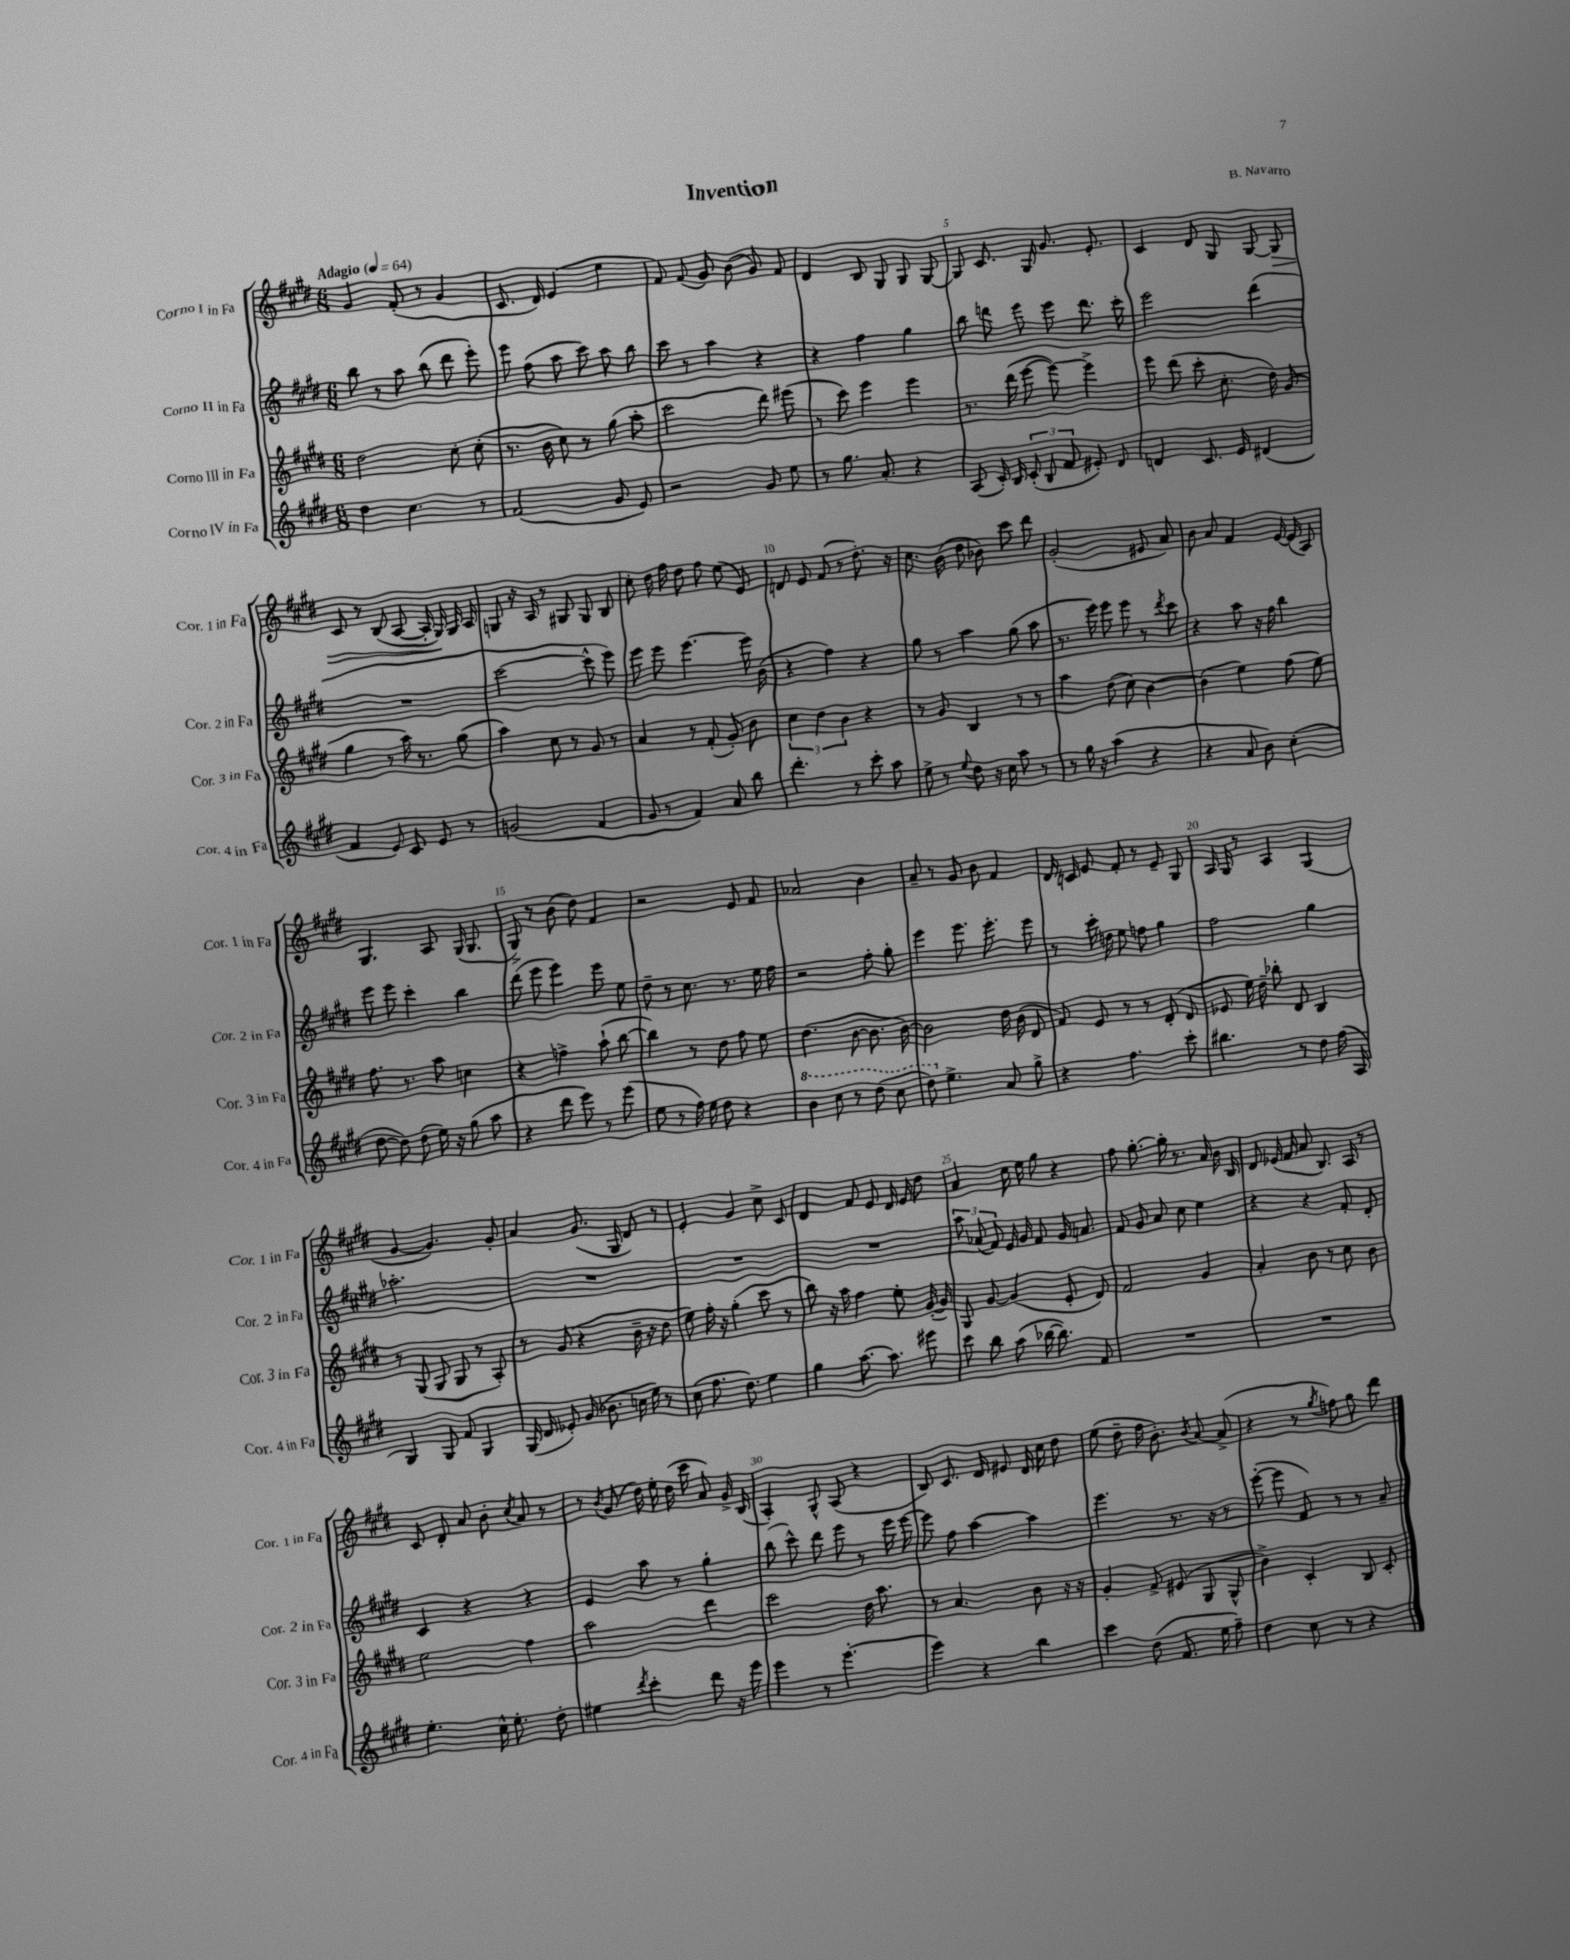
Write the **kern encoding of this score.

**kern	**kern	**kern	**kern
*staff4	*staff3	*staff2	*staff1
*clefG2	*clefG2	*clefG2	*clefG2
*k[f#c#g#d#]	*k[f#c#g#d#]	*k[f#c#g#d#]	*k[f#c#g#d#]
*M6/8	*M6/8	*M6/8	*M6/8
*MM64	*MM64	*MM64	*MM64
4dd#	2dd#	8bb	4g#
.	.	8r	.
4.cc#	.	8aa	(8f#'
.	.	(8bb	8r
.	8cc#'	8ddd#	4g#
8r	(8cc#'	8eee')	.
=	=	=	=
(2f#	8.r	8eee	8.c#
.	.	(8ff#	.
.	16b	.	16d#)
.	8cc#)	8aa	(4e
.	8r	8ccc#)	.
8g#	(8gg#	8aa	4ee
8e)	8aa'	8bb	.
=	=	=	=
2r	2ccc#	8ccc#	8f#)
.	.	8r	(8f#
.	.	4aa	8g#)
.	.	.	(8b
8g#	8ddd#)	4r	8g#)
8ee	(8eee#	.	8f#
=	=	=	=
8r	8r	4r	4d#
8.gg#	8ccc#)	.	.
.	4eee	4ff#	8B
8.a'	.	.	.
.	.	.	8G#
4r	4eee	4gg#	8G#
.	.	.	[8G#
=	=	=	=
(8A	8.r	8bb	8G#]
16c#')	.	8ddd	8.c#
16B	(16ddd#	.	.
(12c#'	[8eee	8eee	.
.	.	.	16G#
12B	.	.	.
.	8eee_)	8eee	8.g#
12f#	.	.	.
8e#')	4eee^]	8.ddd	.
.	.	.	8.e'
8d#	.	.	.
.	.	16ccc#'	.
=	=	=	=
4d	8eee	2eee	4c#
.	(8ddd#	.	.
8.c#	8ccc#'	.	8d#
.	8.cc#'	.	8G#
16e	.	.	.
(4d#	.	(4ddd#	[8G#
.	16dd#)	.	.
.	(8g#	.	8G#]
=	=	=	=
4f#	4gg#	2.r	8c#
.	.	.	8r
8e)	8r	.	(8B
8c#	16aa)	.	[8A
.	8.r	.	.
8e	.	.	16A']
.	.	.	16G#)
8r	(8gg#	.	16G#
.	.	.	16A
=	=	=	=
(2g	4aa)	[2ccc#	8G
.	.	.	16r
.	.	.	16A
.	8cc#	.	8r
.	8r	.	8G#
4f#	8g#	8ccc#^^]	8G#
.	8r	8eee)	8B
=	=	=	=
8g#	4a	8eee	8cc#'
8r	.	8eee	16dd#
.	.	.	16ff#
4f#)	8r	[4.eee	8dd#
.	(8f#'	.	8ff#
8a	8g#')	.	(8ee
8bb	8b	16eee]	8e)
.	.	(16b	.
=	=	=	=
4.ddd#'	6cc#	4r	8d
.	.	.	8e
.	6dd#	.	.
.	.	4ff#)	(8f#
.	6b	.	.
8r	.	.	8r
8ccc#'	4r	4r	8.dd#')
8aa	.	.	.
.	.	.	16r
=	=	=	=
8ee^	8r	8gg#	8.cc#
8r	8g#	8r	.
.	.	.	(16b
8qqee	.	.	.
8dd#	4B	4aa	8dd#
16r	.	.	8b-)
16cc#	.	.	.
8aa	8r	(8gg#	8ccc#
8r	8r	8aa	8ddd#
=	=	=	=
8r	4aa	8.r	(2g#'
16gg#	.	.	.
16r	.	16eee)	.
(4aa	(8dd#	8eee	.
.	8cc#)	8eee	.
4r	[4b	8r	8e#
.	.	8qddd#	.
.	.	8ccc#	8a)
=	=	=	=
4r	(4b]	4r	8b
.	.	.	8a
8a	4ee)	8aa	4f#
8b)	.	16r	.
.	.	16ff#	.
(4cc#'	(8ff#	4bb	[16e
.	.	.	(16e]
.	8ee)	.	8A)
=	=	=	=
[8dd#	8.ff#	8eee	4.G#
8dd#])	.	8eee	.
.	8.r	.	.
(8dd#	.	4ccc#'	.
16ee)	8aa	.	8A
16r	.	.	.
(8gg#	4cc	4bb	(16G#
.	.	.	8.G#
8aa	.	.	.
=	=	=	=
4r	4r	(8ddd#	8G#^)
.	.	8eee	8r
8ddd#	4ff^	4eee)	(8b
8eee)	.	.	8dd#)
8r	(8aa`	8eee	4f#
(8eee	[8bb	8ee	.
=	=	=	=
8ee	4bb])	8dd#~	2r
8r	.	8r	.
16ff#)	8r	8.cc#	.
16ee	.	.	.
8dd#	8dd#	.	.
.	.	8.r	.
4r	8ff#	.	8e
.	8ee	16ee	8f#
.	.	16ff#	.
=	=	=	=
4bb	(4.dd#	2r	2a-
8ccc#	.	.	.
8r	[8b	.	.
(8ddd#	8.b]	8ff#'	4b
8ccc#	.	8gg#'	.
.	[16b)	.	.
=	=	=	=
8ddd#)	2b]	4eee	8a~
4.ee^	.	.	8r
.	.	8.eee	8g#
.	.	.	8b
.	.	8.eee'	.
8a	16dd#	.	4f#
.	(16b	.	.
8gg#^	8d#	8eee	.
=	=	=	=
4r	8f#)	8r	16d#
.	.	.	16c
.	8e	16ccc#'	8e
.	.	16dd	.
4.ff#	8r	8ee	8f#'
.	8r	8ff	8r
.	(8d#'	4gg#	8e~
8ccc#'	8d#	.	8G#
=	=	=	=
4.bb#	8e-	2ff#	16A
.	.	.	16G#
.	16ee)	.	8r
.	16dd#~	.	.
.	8bb-'	.	4A
8r	8d#	.	.
8dd#	4B	4gg#	(4G#
(16ff#	.	.	.
16A	.	.	.
=	=	=	=
4G#)	8r	2.aa-'	[4g#
.	(8G#	.	.
8G#	8G#	.	4.g#])
8f#	8G#	.	.
4G#	8r	.	.
.	8A')	.	8g#'
=	=	=	=
(16G#	8r	2.r	4a
16d#	.	.	.
8e-')	(8g#	.	.
(16g#	4r	.	(8.g#
8.b-	.	.	.
.	.	.	16G#
16cc	16b~	.	8d#)
16ee)	16r	.	.
8r	8dd#	.	8r
=	=	=	=
(8cc#	8ee)	2.r	4e'
8.ff#	16ff#'	.	.
.	16r	.	.
.	(4gg#'	.	4g#
8.dd#)	.	.	.
4ee	8ccc#	.	8cc#^
.	8r	.	8c#
=	=	=	=
4gg#	8bb)	2.r	4d#
.	16r	.	.
.	16aa	.	.
[8.aa	4ff#	.	8f#
.	.	.	8e
8.aa]	.	.	.
.	8ee'	.	16d#
.	.	.	16e
8eee#	([16g#'	.	8dd#
.	16g#])	.	.
=	=	=	=
8ccc#	8G#	12aa	4a
.	.	(12a-	.
8bb	[8g#	.	.
.	.	12f#)	.
(8aa	(4g#]	16e	16cc#
.	.	16g#	16ee
[16bb-	.	8f#	8gg#
8.bb-])	.	.	.
.	8e'	16g#	4r
.	.	8.a	.
8f#	8d#)	.	.
=	=	=	=
2.r	2f#	8f#	8ff#
.	.	8g#	[8.gg#'
.	.	8a	.
.	.	.	16gg#']
.	.	8cc#	8.r
.	4g#	4ee	.
.	.	.	16a
.	.	.	16b
.	.	.	16B
=	=	=	=
2.r	4a'	4r	8d#
.	.	.	(16e-
.	.	.	16f#
.	8b	4r	8a
.	8r	.	8.B)
.	8cc#	8f#'	.
.	.	.	16A
.	8b	8d#'	8r
=	=	=	=
4.ee'	2ee	4c#	8c#
.	.	.	8d#'
.	.	4r	8a
16cc#^^	.	.	8b'
8.ee'	.	.	.
.	.	.	8qcc#
.	4ff#	4r	8a
8dd#'	.	.	8r
=	=	=	=
4ee#	2aa	4e	8r
.	.	.	8qb
.	.	.	(8g#
8qddd#	.	.	.
4ccc#'	.	8aa	16dd#)
.	.	.	16ee'
.	.	8r	(16dd#
.	.	.	16ccc#
8ddd#	4ddd#	4gg#'	8a)
16r	.	.	16g#^
16eee	.	.	(16B
=	=	=	=
4eee	2ccc#	(8bb	4A')
.	.	8ccc#^^)	.
8r	.	8ddd#	8G#^^
[4.eee'	.	8eee	(8A
.	16dd#	8r	4r
.	8.aa	.	.
.	.	16eee	.
.	.	[16eee	.
=	=	=	=
4eee]	8r	8eee]	8B)
.	4.a	8ff#	8.c#
4r	.	[4aa	.
.	.	.	16d#
.	.	.	8e#
4bb	8b	4aa]	16d#
.	.	.	16cc#
.	16r	.	8dd#
.	16r	.	.
=	=	=	=
4ccc#	4g#'	4.eee	(8ee
.	.	.	8dd#~
(8dd#	8f#^	.	16ff#
.	.	.	8.b')
8.f#	(8e#	8.r	.
.	.	.	8qb
.	8G#	.	[8a
16ee	.	16r	.
8ff#~)	8G#^^	8r	(8a^]
=	=	=	=
4dd#	4b^)	([8eee'	4r
.	.	8eee]	.
8cc#	4c#'	8f#)	8r
.	.	.	8qgg#
8r	.	8r	8ff)
4r	8B	8r	8gg#
.	8c#'	8a~	8ddd#
==	==	==	==
*-	*-	*-	*-
